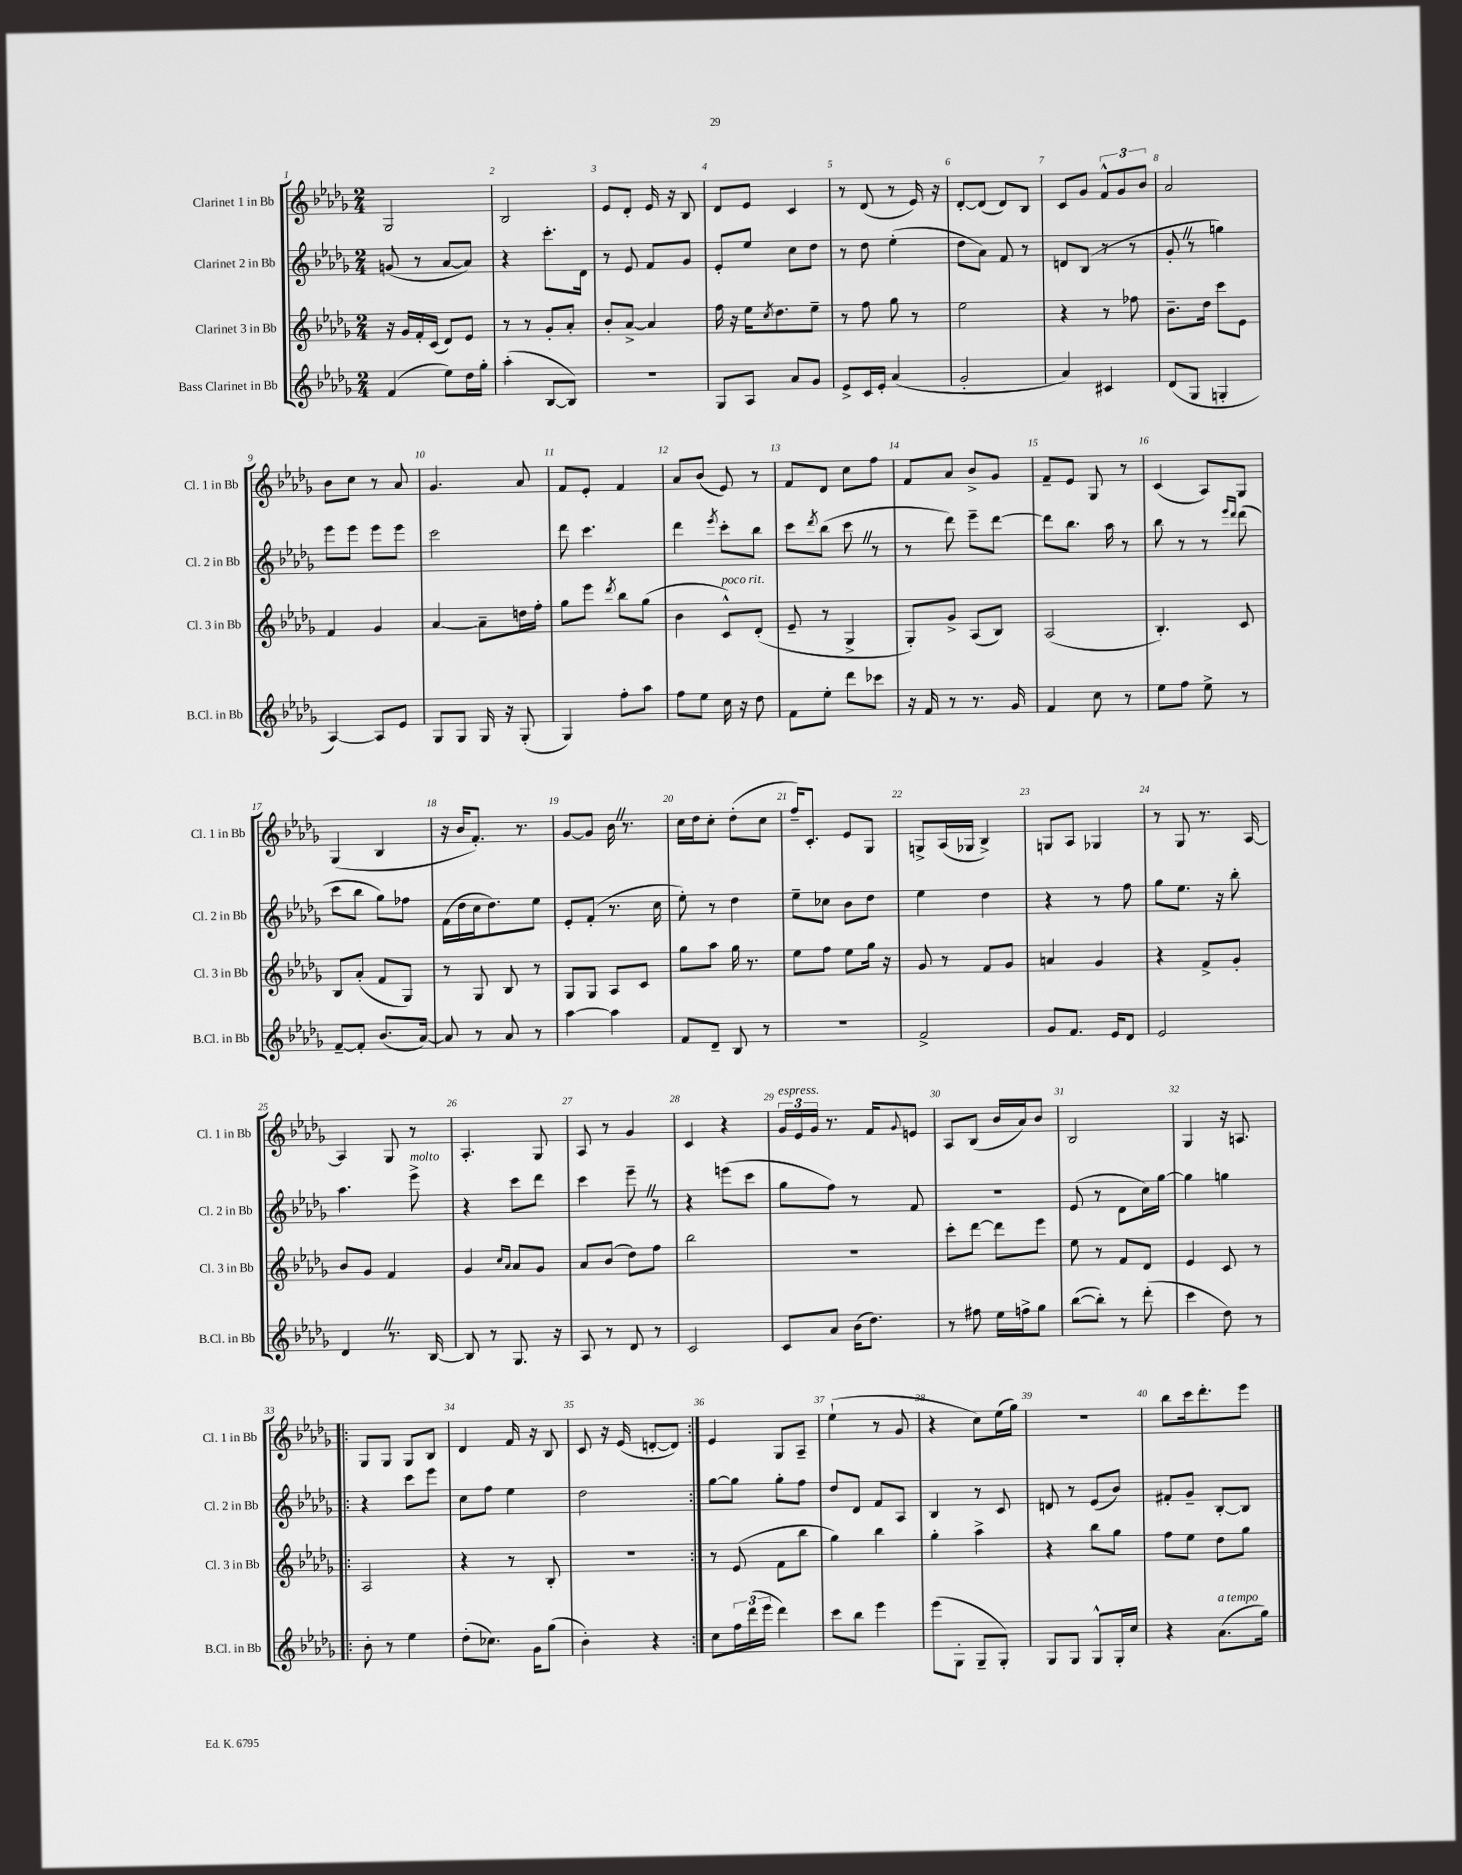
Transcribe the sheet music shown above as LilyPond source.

<<
\new StaffGroup <<
\new Staff = "s0" \with { instrumentName = "Clarinet 1 in Bb" shortInstrumentName = "Cl. 1 in Bb" } {
    \clef treble \key des \major \numericTimeSignature \time 2/4
    ges2 |
    bes2 |
    ees'8 des'8-. ees'16 r16 bes8 |
    des'8 ees'8 c'4 |
    r8 des'8( r8 ees'16) r16 |
    des'8~-. des'8( des'8) bes8 |
    c'8 ges'8 \tuplet 3/2 { f'8-^ ges'8 bes'8 } |
    aes'2 |
    bes'8 c''8 r8 aes'8 |
    ges'4. aes'8 |
    f'8 ees'8-. f'4 |
    aes'8 bes'8( ees'8) r8 |
    f'8 des'8 c''8 f''8 |
    f'8 aes'8 bes'8-> ges'8 |
    f'8-- ees'8 ges8 r8 |
    c'4( aes8) ges8 |
    ges4( bes4 |
    r16 bes'16 f'8.-.) r8. |
    ges'8~ ges'8 bes'16 \once \override BreathingSign.text = \markup { \musicglyph "scripts.caesura.straight" } \breathe r8. |
    c''16 des''16 c''8-. des''8-.( c''8 |
    f''16--) c'8.-. ees'8 ges8 |
    g8-> aes16( ges16 bes4->) |
    g8 aes8 ges4 |
    r8 ges8 r8. aes16~ |
    aes4 ges8 r8 |
    aes4.-. ges8 |
    aes8 r8 ges'4 |
    c'4 r4 |
    \tuplet 3/2 { ges'16^\markup { \italic "espress." } ees'16 ges'16 } r8. f'16 \appoggiatura { ges'8 } e'8 |
    aes8 bes8( bes'16 aes'16) bes'8 |
    bes2 |
    ges4 r16 a8. |
    \repeat volta 2 { ges8 ges8 ges8 bes8 |
    des'4 f'16 r16 bes8 |
    c'8 r16 ees'16( d'8~-. d'8) | }
    ees'4 ges8 aes8-- |
    ees''4-!( r8 ges'8 |
    r4 c''8) ees''16( ges''16) |
    R2 |
    bes''8 c'''16 des'''8.-. ees'''8 \bar "|." |
}
\new Staff = "s1" \with { instrumentName = "Clarinet 2 in Bb" shortInstrumentName = "Cl. 2 in Bb" } {
    \clef treble \key des \major \numericTimeSignature \time 2/4
    g'8( r8 aes'8~ aes'8) |
    r4 c'''8.-. des'16 |
    r8 ees'8 f'8 ges'8 |
    ees'8-. ees''8 c''8 des''8 |
    r8 des''8 ees''4-.( |
    des''8 aes'8) f'8 r8 |
    d'8 bes8( r8 r8 |
    ges'8-. \once \override BreathingSign.text = \markup { \musicglyph "scripts.caesura.straight" } \breathe r8 g''4) |
    ees'''8 ees'''8 ees'''8 ees'''8 |
    c'''2 |
    des'''8 c'''4. |
    des'''4 \acciaccatura { ees'''8 } c'''8-. bes''8 |
    c'''8 \acciaccatura { des'''8 } bes''8( c'''8 \once \override BreathingSign.text = \markup { \musicglyph "scripts.caesura.straight" } \breathe r8 |
    r8 des'''8) ees'''8-- des'''8~ |
    des'''8 bes''8. aes''16 r8 |
    bes''8 r8 r8 \grace { ees'''16 des'''16 } des'''8( |
    c'''8 bes''8 ges''8) fes''8 |
    f'16( des''16 c''16 des''8.) ees''8 |
    ees'8-. f'8-.( r8. c''16 |
    ees''8-.) r8 des''4 |
    ees''8-- ces''8 bes'8 des''8 |
    ees''4 des''4 |
    r4 r8 f''8 |
    ges''8 ees''8. r16 bes''8-. |
    aes''4. ees'''8->^\markup { \italic "molto" } |
    r4 c'''8 des'''8 |
    c'''4 ees'''8-- \once \override BreathingSign.text = \markup { \musicglyph "scripts.caesura.straight" } \breathe r8 |
    r4 e'''8( c'''8 |
    ges''8 f''8) r8 f'8 |
    R2 |
    ees'8( r8 des'8 c''16) ges''16~ |
    ges''4 g''4 |
    \repeat volta 2 { r4 c'''8 ees'''8 |
    c''8 f''8 ees''4 |
    des''2 | }
    ges''8~ ges''8 ges''8-. f''8 |
    des''8 des'8 f'8 aes8 |
    bes4 r8 c'8 |
    d'8 r8 ees'8( bes'8) |
    fis'8-. ges'8-- bes8~-. bes8 \bar "|." |
}
\new Staff = "s2" \with { instrumentName = "Clarinet 3 in Bb" shortInstrumentName = "Cl. 3 in Bb" } {
    \clef treble \key des \major \numericTimeSignature \time 2/4
    r16 ges'16 f'16-. c'16( des'8) ees'8 |
    r8 r8 ges'8-. aes'8-. |
    bes'8-. aes'8~-> aes'4 |
    f''16 r16 ees''16 \acciaccatura { c''8 } des''8. ees''8-- |
    r8 f''8 ges''8 r8 |
    ees''2 |
    r4 r8 fes''8 |
    bes'8.-- des''16 c'''8 ees'8 |
    f'4 ges'4 |
    aes'4~ aes'8-- d''16 f''16-. |
    ges''8 ees'''8 \acciaccatura { des'''8 } bes''8 ges''8( |
    bes'4 c'8-^^\markup { \italic "poco rit." }) des'8-.( |
    ees'8-- r8 ges4-> |
    ges8-.) ges'8-> aes8( bes8) |
    aes2( |
    bes4.-.) c'8 |
    bes8 aes'8-.( f'8 ges8) |
    r8 ges8 bes8 r8 |
    ges8 ges8 aes8 c'8 |
    ges''8 aes''8 ges''16 r8. |
    ees''8 f''8 ees''8 ges''16 r16 |
    ges'8 r8 f'8 ges'8 |
    a'4 ges'4 |
    r4 f'8-> ges'8-. |
    bes'8 ges'8 f'4 |
    ges'4 \grace { c''16 aes'16 } aes'8 ges'8 |
    aes'8 bes'8( des''8) f''8 |
    bes''2 |
    r2 |
    c'''8-. des'''8~ des'''8 ees'''8 |
    ees''8 r8 f'8 des'8 |
    ees'4 c'8 r8 |
    \repeat volta 2 { aes2 |
    r4 r8 bes8-. |
    r2 | }
    r8 ees'8( f'8 bes''8 |
    ges''4) bes''4 |
    ges''4-. aes''4-> |
    r4 bes''8 ges''8 |
    f''8 ees''8 des''8 ges''8 \bar "|." |
}
\new Staff = "s3" \with { instrumentName = "Bass Clarinet in Bb" shortInstrumentName = "B.Cl. in Bb" } {
    \clef treble \key des \major \numericTimeSignature \time 2/4
    f'4( ees''8) des''16 ges''16-. |
    aes''4-.( bes8~ bes8) |
    R2 |
    ges8 aes8 aes'8 ges'8 |
    ees'8-> c'16 ees'16-. aes'4( |
    ges'2-. |
    aes'4) cis'4 |
    des'8( ges8 g4-. |
    aes4~) aes8 ees'8 |
    ges8 ges8 ges16 r16 ges8-.( |
    ges4) f''8-. aes''8 |
    f''8 ees''8 c''16 r16 des''8 |
    f'8 ees''8-. des'''8 ces'''8 |
    r16 f'16 r8 r8. ges'16 |
    f'4 c''8 r8 |
    ees''8 f''8 ees''8-> r8 |
    f'8~-- f'8-. bes'8.( aes'16~) |
    aes'8 r8 aes'8 r8 |
    aes''4~ aes''4 |
    f'8 des'8-- bes8 r8 |
    R2 |
    f'2-> |
    ges'8 f'8. ees'16 des'8 |
    ees'2 |
    des'4 \once \override BreathingSign.text = \markup { \musicglyph "scripts.caesura.straight" } \breathe r8. bes16~ |
    bes8 r8 ges8. r16 |
    aes8 r8 des'8 r8 |
    c'2 |
    c'8 aes'8 bes'16( des''8.) |
    r8 fis''8 ees''16 f''16-> ges''8 |
    bes''8~( bes''8-.) r8 des'''8-.( |
    c'''4 des''8) r8 |
    \repeat volta 2 { bes'8-. r8 ees''4 |
    des''8-.( ces''8.) ges'16 ges''8( |
    bes'4-.) r4 | }
    c''8 \tuplet 3/2 { f''16 des'''16( ees'''16 } des'''4) |
    c'''8 bes''8 ees'''4 |
    ees'''8( ges8-. ges8-- ges8-.) |
    ges8 ges8 ges8-^ ges16-. c''16 |
    r4 aes'8.^\markup { \italic "a tempo" }( ges''16) \bar "|." |
}
>>
>>
\layout { \context { \Score \override BarNumber.break-visibility = ##(#f #t #t) barNumberVisibility = #all-bar-numbers-visible } }
